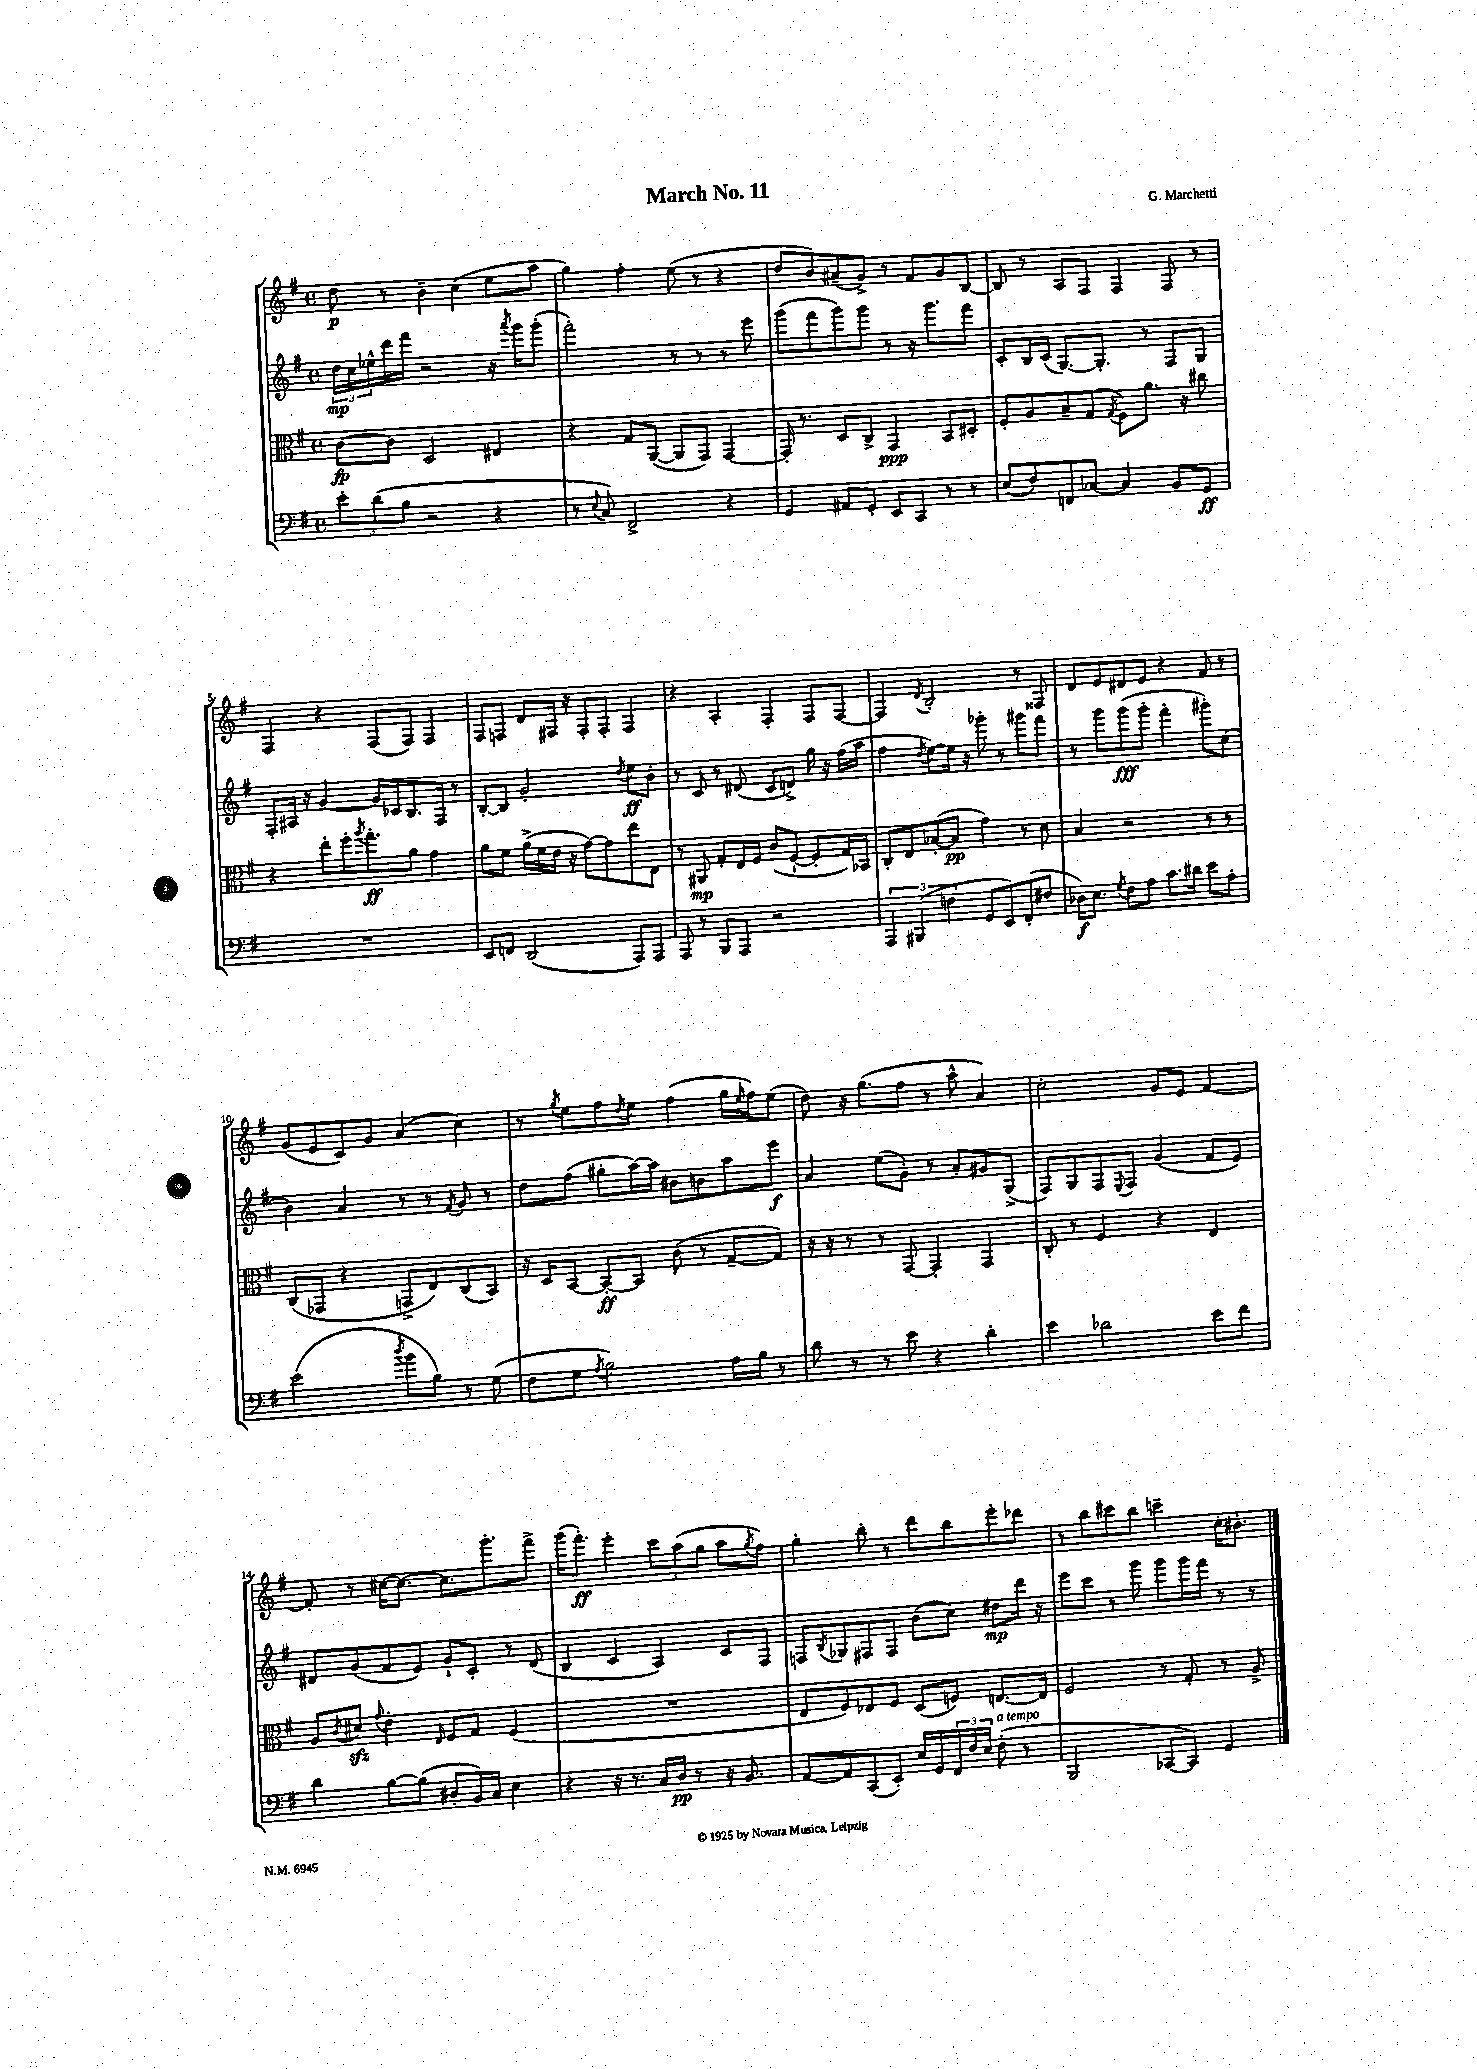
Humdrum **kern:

**kern	**dynam	**kern	**dynam	**kern	**dynam	**kern	**dynam
*part4	*part4	*part3	*part3	*part2	*part2	*part1	*part1
*staff4	*staff4	*staff3	*staff3	*staff2	*staff2	*staff1	*staff1
*clefF4	*	*clefC3	*	*clefG2	*	*clefG2	*
*k[f#]	*	*k[f#]	*	*k[f#]	*	*k[f#]	*
*M4/4	*	*M4/4	*	*M4/4	*	*M4/4	*
*met(c)	*	*met(c)	*	*met(c)	*	*met(c)	*
=1	=1	=1	=1	=1	=1	=1	=1
12e'\L	.	[8c\L	fp	24dd\LL	mp	8dd\	p
.	.	.	.	24cc\	.	.	.
(12d\	.	.	.	24ee-X^^\	.	.	.
.	.	8c\J]	.	16ddd\	.	8r	.
12B\J	.	.	.	.	.	.	.
.	.	.	.	16fff#\JJ	.	.	.
2r	.	2D/	.	2r	.	4b~\	.
.	.	.	.	.	.	(4cc\	.
4r	.	4E#X/	.	16r	.	8ee\L	.
.	.	.	.	8qaaa/	.	.	.
.	.	.	.	16ggg\KL	.	.	.
.	.	.	.	(8ggg'\J	.	8aa\J	.
=2	=2	=2	=2	=2	=2	=2	=2
8r	.	4r	.	2fff#'\)	.	4gg\)	.
8qqE/	.	.	.	.	.	.	.
8C/)	.	.	.	.	.	.	.
2FF#^/	.	8G/L	.	.	.	4ff#'\	.
.	.	([8AA/J	.	.	.	.	.
.	.	8AA/L]	.	8r	.	(8ee\	.
.	.	8GG/J)	.	8r	.	8r	.
4r	.	[4GG/	.	8r	.	4r	.
.	.	.	.	8eee\	.	.	.
=3	=3	=3	=3	=3	=3	=3	=3
4GG/	.	16GG'/]	.	(8ggg\L	.	8dd/L	.
.	.	8.r	.	.	.	.	.
.	.	.	.	8fff#\	.	8b/)	.
8AA#X/L	.	8D/L	.	8ggg\)	.	(8a#X~/	.
8GG'/J	.	8C^/J	.	8ggg\J	.	8g^/J)	.
8EE/L	.	4GG/	ppp	8r	.	8r	.
8CC/J	.	.	.	16r	.	8f#/L	.
.	.	.	.	8.ggg\L	.	.	.
8r	.	8BB/L	.	.	.	8g/	.
8r	.	8D#X'/J	.	8fff#\J	.	[8B/J	.
=4	=4	=4	=4	=4	=4	=4	=4
(8E/L	.	8F#'/L	.	8c'/L	.	8B/]	.
8F#/)	.	8A/	.	16B/L	.	8r	.
.	.	.	.	(16c/JJ	.	.	.
8FFn/	.	8B~/	.	[8.G/L)	.	8A/L	.
[8C-X/J	.	(8G/J	.	.	.	8F#/J	.
.	.	.	.	8.G'/J]	.	.	.
.	.	8qG/	.	.	.	.	.
4C-/]	.	8F#\L)	.	.	.	4F#/	.
.	.	8.a\J	.	8r	.	.	.
8BB/L	.	.	.	8F#/L	.	8F#/	.
.	.	16r	.	.	.	.	.
8GG/J	ff	8cc#X\	.	8G/J	.	8r	.
!!LO:LB:g=z
=5	=5	=5	=5	=5	=5	=5	=5
1r	.	4r	.	8F#'/L	.	4F#/	.
.	.	.	.	16A#X/Jk	.	.	.
.	.	.	.	16r	.	.	.
.	.	8ee'\L	.	[4g/	.	4r	.
.	.	16ff#'\K	.	.	.	.	.
.	.	8qaa/	.	.	.	.	.
.	.	8.gg'\	ff	.	.	.	.
.	.	.	.	16g/LL]	.	(8F#/L	.
.	.	.	.	16c-X/J	.	.	.
.	.	8a\J	.	8.B/	.	8F#/J)	.
.	.	4g\	.	.	.	4F#/	.
.	.	.	.	16F#/Jk	.	.	.
.	.	.	.	8r	.	.	.
=6	=6	=6	=6	=6	=6	=6	=6
8EE/L	.	8a\L	.	[8B'/L	.	8F#/L	.
8FFn/J	.	8f#\J	.	8B/J]	.	8Fn/J	.
(2DD/	.	(16a^\LL	.	2g'/	.	8d/L	.
.	.	16f#\	.	.	.	.	.
.	.	16e\JJ	.	.	.	16F#X/Jk	.
.	.	16r	.	.	.	16r	.
.	.	[8g\L)	.	.	.	8F#'/L	.
.	.	8g\]	.	.	.	8F#'/J	.
.	.	.	.	8qdd/	.	.	.
8AAA/L)	.	8ee\	.	8ee\L	ff	4F#/	.
8AAA/J	.	8E\J	.	8b'\J	.	.	.
=7	=7	=7	=7	=7	=7	=7	=7
8AAA/	.	8r	.	8r	.	4r	.
8r	.	8AA#X/	mp	8c/	.	.	.
8BBB/L	.	8G'/L	.	8r	.	4A'/	.
8AAA/J	.	16E/L	.	(8d#X/	.	.	.
.	.	16F#/JJ	.	.	.	.	.
2r	.	(8c/L	.	8c/L	.	4F#'/	.
.	.	[8F#`/J	.	8dn^/J)	.	.	.
.	.	8F#'/L]	.	16gg\	.	8F#/L	.
.	.	.	.	16r	.	.	.
.	.	16G/L)	.	(16ff#\LL	.	[8F#/J	.
.	.	16BB-X/JJ	.	16aa\JJ	.	.	.
=8	=8	=8	=8	=8	=8	=8	=8
6AAA/	.	8C'/L	.	4ff#\	.	4F#/]	.
.	.	8E/	.	.	.	.	.
(6BBB#X/	.	.	.	.	.	.	.
.	.	.	.	8qdd/	.	8qd/	.
.	.	([8B-X'/	.	[8ee\L)	.	2B'/	.
6Fn\	.	.	.	.	.	.	.
.	.	8B-/J]	pp	16ee\Jk]	.	.	.
.	.	.	.	16r	.	.	.
8GG/L	.	4g\)	.	8ggg-X'\	.	.	.
8EE/)	.	.	.	8r	.	.	.
(8FF#'/	.	8r	.	8ggg#X\L	.	8r	.
8F#X/J	.	8d\	.	8fff#\J	.	8F##X/	.
=9	=9	=9	=9	=9	=9	=9	=9
16D-X\KL)	f	4B/	.	8r	.	8d/L	.
8.E\J	.	.	.	.	.	.	.
.	.	.	.	8ggg\L	.	8e/	.
8qG/	.	.	.	.	.	.	.
8F#\L	.	2r	.	(8ggg\	fff	8d#X/	.
8A\J	.	.	.	8ggg'\J	.	8e/J	.
8.c\L	.	.	.	4fff#'\	.	4r	.
16d#X\Jk	.	.	.	.	.	.	.
8e\L	.	8r	.	8ggg#X'\L)	.	8f#/	.
8A'\J	.	8r	.	(8cc\J	.	8r	.
!!LO:LB:g=z
=10	=10	=10	=10	=10	=10	=10	=10
(2e\	.	(8C/L	.	4b\)	.	(8g/L	.
.	.	8GG-X/J	.	.	.	8e/	.
.	.	4r	.	4a/	.	8c/)	.
.	.	.	.	.	.	8g/J	.
8qdd/	.	.	.	.	.	.	.
8b\L	.	8GGn^/L	.	8r	.	(4a/	.
8B\J)	.	8E/)	.	8r	.	.	.
.	.	.	.	8qf#/	.	.	.
8r	.	(8C/	.	8g/	.	4cc\)	.
(8G\	.	8BB/J)	.	8r	.	.	.
=11	=11	=11	=11	=11	=11	=11	=11
8F#\L	.	16r	.	8dd\L	.	8r	.
.	.	16D/KL	.	.	.	.	.
.	.	.	.	.	.	8qgg/	.
8G\J	.	[8BB/J	.	(8ff#\J	.	8ee\L	.
8qA/	.	.	.	.	.	.	.
2B\)	.	8BB'/L_	ff	8gg#X'\L	.	8ff#\	.
.	.	.	.	.	.	8qdd/	.
.	.	8BB/J]	.	[16aa\L)	.	8ee\J	.
.	.	.	.	16aa\JJ]	.	.	.
.	.	(8c\	.	8b#X\L	.	(4ff#\	.
.	.	8r	.	8bn\	.	.	.
16A\LL	.	[8G~/L	.	8aa\	.	16gg\LL	.
.	.	.	.	.	.	16qqee/	.
16B\JJ	.	.	.	.	.	16ff#\J)	.
8r	.	8G/J])	.	8eee\J	f	(8ee\J	.
=12	=12	=12	=12	=12	=12	=12	=12
8d\	.	16r	.	4a/	.	8dd\)	.
.	.	16r	.	.	.	.	.
8r	.	8r	.	.	.	16r	.
.	.	.	.	.	.	(8.gg\L	.
8r	.	8r	.	(8ee\L	.	.	.
8e\	.	[8GG/	.	8g'\J)	.	8ff#\J	.
4r	.	4GG'/]	.	8r	.	8r	.
.	.	.	.	8a'/L	.	8aa^^\	.
4d'\	.	4GG/	.	8g#X/	.	4a/)	.
.	.	.	.	(8G^/J	.	.	.
=13	=13	=13	=13	=13	=13	=13	=13
4e\	.	8C'/	.	8F#/L)	.	2cc'\	.
.	.	8r	.	8G/	.	.	.
2d-X\	.	4F#/	.	8F#/	.	.	.
.	.	.	.	8qqE/	.	.	.
.	.	.	.	8F#/J	.	.	.
.	.	4r	.	(4g/	.	8g/L	.
.	.	.	.	.	.	8e/J	.
8e\L	.	4E/	.	8f#/L	.	[4f#/	.
8f#\J	.	.	.	8e/J)	.	.	.
!!LO:LB:g=z
=14	=14	=14	=14	=14	=14	=14	=14
4d\	.	8A/L	.	8d#X/L	.	8f#'/]	.
.	.	8qc/	.	.	.	.	.
.	.	8d#Xzz/J	.	(8g/	.	8r	.
.	.	8qqg/	.	.	.	.	.
[8B\L	.	4e'\	.	8f#/	.	[16cc#X\KL	.
.	.	.	.	.	.	8.cc#\J_	.
(8B\J]	.	.	.	8e/J)	.	.	.
.	.	16qqE/	.	.	.	.	.
8D#X'/L	.	8F#/L	.	8g`/L	.	8.cc#\L]	.
16BB/L)	.	8G/J	.	8c'/J	.	.	.
16C/JJ	.	.	.	.	.	8.ggg'\	.
4E\	.	(4F#/	.	8r	.	.	.
.	.	.	.	(8d#/	.	8fff#^\J	.
=15	=15	=15	=15	=15	=15	=15	=15
4r	.	1r	.	4B/	.	(16ggg\KL	.
.	.	.	.	.	.	8.fff#'\J)	ff
16r	.	.	.	4c/	.	4eee'\	.
8.r	.	.	.	.	.	.	.
16C/LL	.	.	.	4A/)	.	12ccc\L	.
16D/JJ	pp	.	.	.	.	.	.
.	.	.	.	.	.	(12aa\	.
8r	.	.	.	.	.	.	.
.	.	.	.	.	.	12gg\J	.
16r	.	.	.	8c/L	.	8aa\L	.
8.BB/	.	.	.	.	.	.	.
.	.	.	.	.	.	8qgg/	.
.	.	.	.	8F#/J	.	8ff#\J)	.
=16	=16	=16	=16	=16	=16	=16	=16
[8AA/L	.	8E/L	.	8Fn/L	.	4gg'\	.
.	.	.	.	8qB/	.	.	.
8AA/]	.	8F#/)	.	8G-X/	.	.	.
(8CC/	.	8E-X/	.	8F#X/	.	8bb'\	.
8EE'/J)	.	8F#/J	.	8F#/J	.	8r	.
16E/LL	.	(8D/L	.	(8b\L	.	8ddd\L	.
16GG/	.	.	.	.	.	.	.
24FF#/	.	8Fn/J)	.	8cc\J)	.	8bb\	.
24F#/	.	.	.	.	.	.	.
24E/JJ	.	.	.	.	.	.	.
!LO:TX:a:i:t=a tempo	!	!	!	!	!	!	!
(8F#'\	.	[8.En/L	.	8dd#X\L	mp	8eee'\	.
8r	.	.	.	16ddd\Jk	.	8ddd-X\J	.
.	.	16E/Jk]	.	16r	.	.	.
=17	=17	=17	=17	=17	=17	=17	=17
2BBB/	.	2F#/	.	8eee\L	.	8r	.
.	.	.	.	8ccc\J	.	8bb\L	.
.	.	.	.	8r	.	8ccc#X\	.
.	.	.	.	8ggg\	.	8bb\J	.
[8CC-X/L	.	8r	.	8ggg\L	.	4cccn~\	.
8CC-/J])	.	8G'/	.	16ggg\L	.	.	.
.	.	.	.	16fff#\JJ	.	.	.
4GG/	.	8r	.	8r	.	16cc'\KL	.
.	.	.	.	.	.	8.b#X'\J	.
.	.	8A^/	.	8r	.	.	.
==	==	==	==	==	==	==	==
*-	*-	*-	*-	*-	*-	*-	*-
